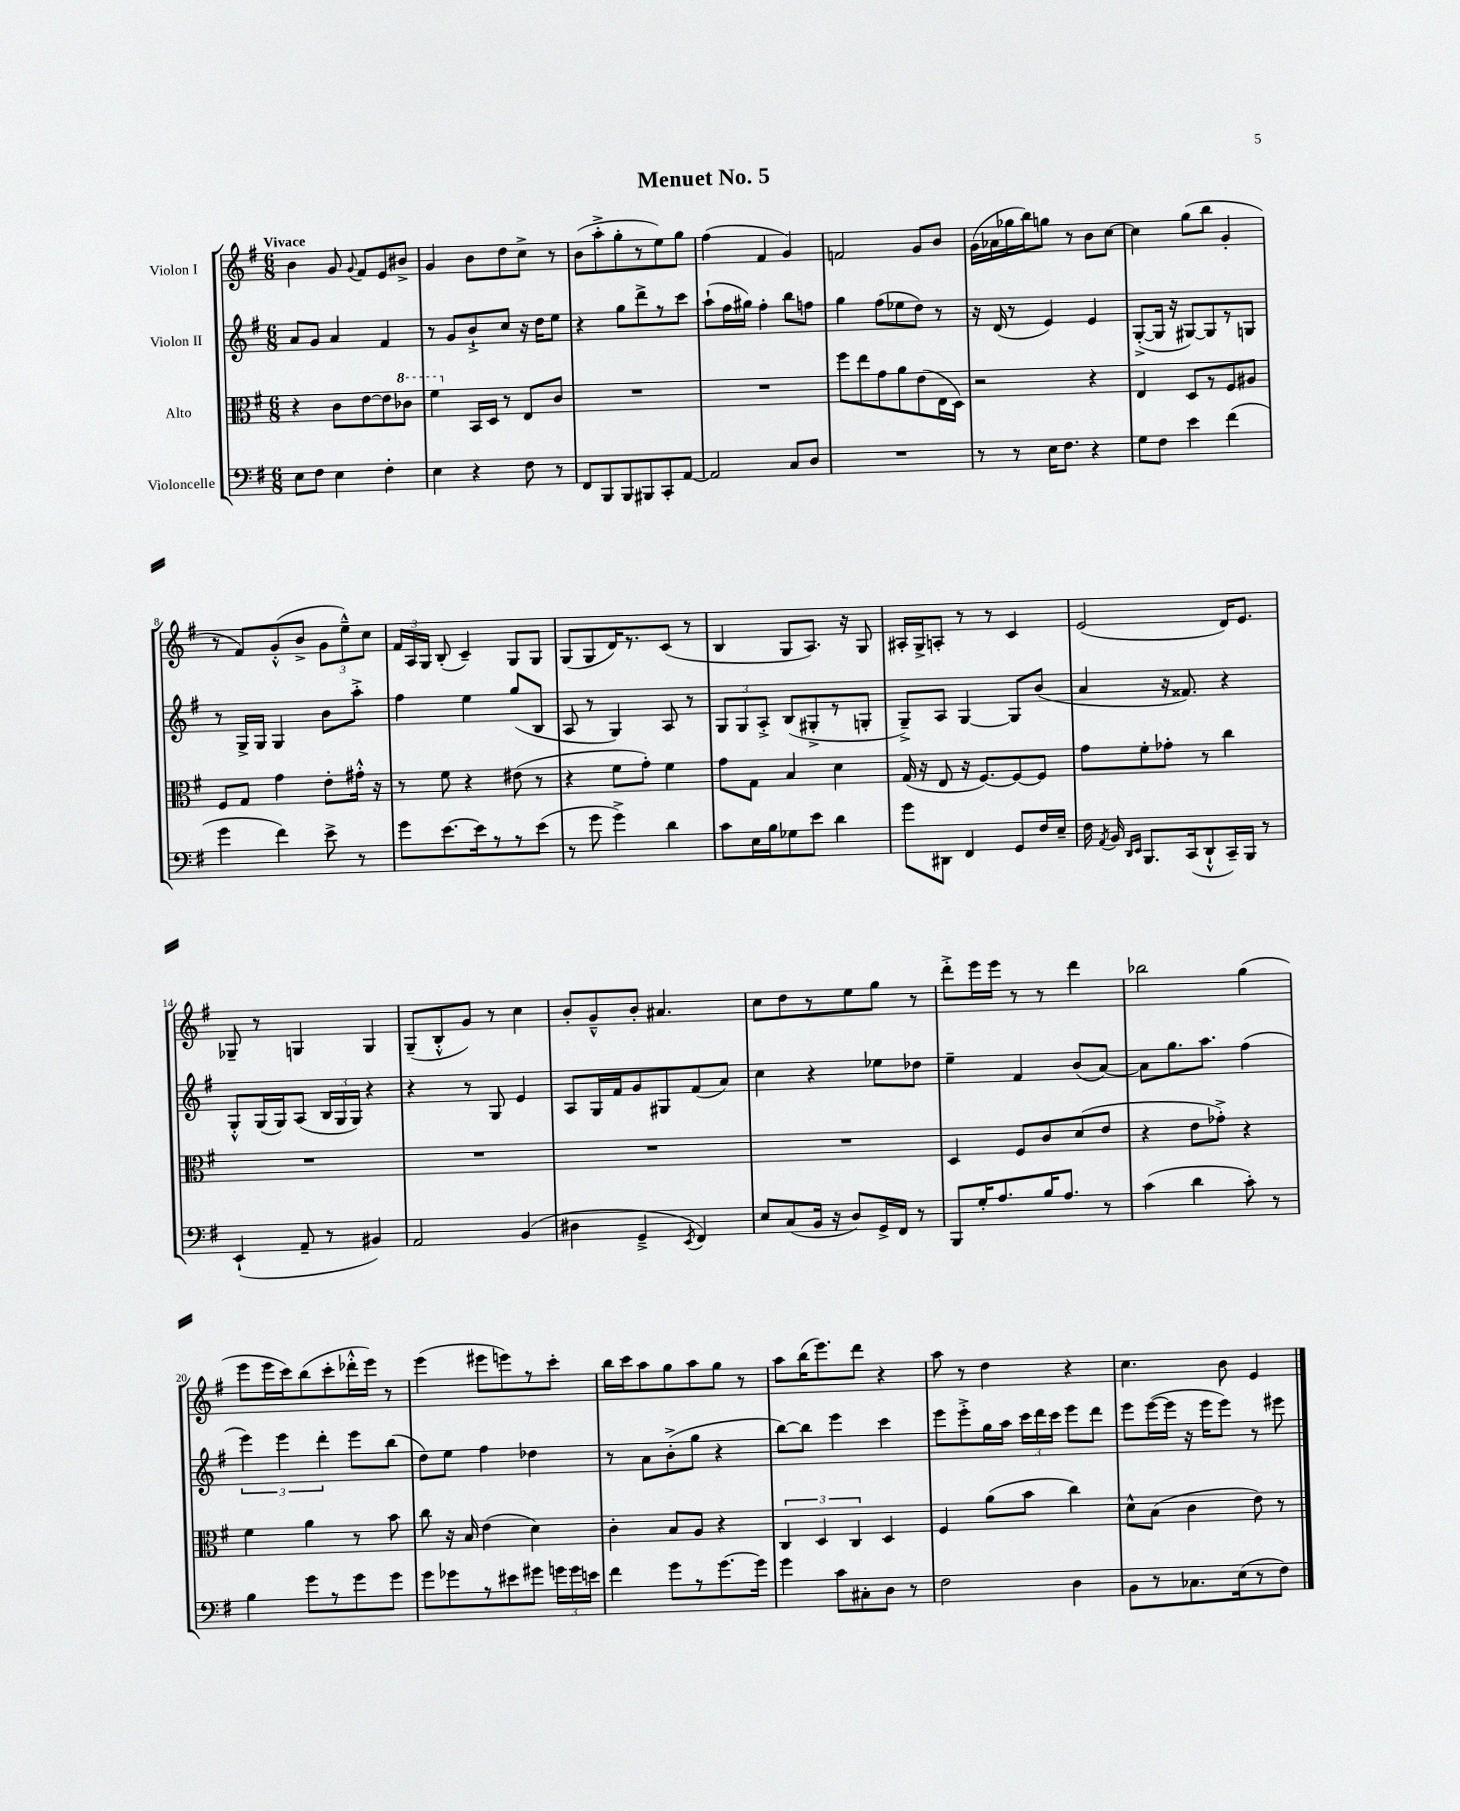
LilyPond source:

\header { title = "Menuet No. 5" }
<<
\new StaffGroup <<
\new Staff = "s0" \with { instrumentName = "Violon I" } {
    \clef treble \key g \major \numericTimeSignature \time 6/8 \tempo "Vivace"
    \autoBeamOff b'4 g'8 \appoggiatura { g'8 } fis'8[ e'8 bis'8]-> |
    g'4 b'8[ d''8 c''8]-> r8 |
    b'8[( a''8-.-> g''8-. r8 e''8) g''8] |
    fis''4( fis'4 g'4) |
    f'2 g'8[ b'8] |
    g'16[( aes'16 ges''16 b''16) g''8] r8 b'8[ c''8]~ |
    c''4 g''8[( b''8] g'4-. |
    r8 fis'8[) g'8-.-^( b'8]-> \tuplet 3/2 { g'8[ e''8---^) c''8] } |
    \tuplet 3/2 { fis'16[ a16 g16] } b8-.( c'4--) g8[ g8] |
    g8[( g8 d'16) r8. c'8]( r8 |
    b4 g8[ a8.]) r16 g8 |
    ais16[-. g16-> a8]-. r8 r8 c'4 |
    e'2( d'16[) e'8.] |
    ges8-- r8 g4 g4 |
    g8[--( b8-.-^ g'8]) r8 c''4 |
    b'8[-. g'8---^ b'8]-. ais'4. |
    c''8[ d''8 r8 e''8 g''8] r8 |
    d'''8[-.-> e'''16 e'''16] r8 r8 d'''4 |
    bes''2 g''4( |
    e'''8[ e'''16 c'''16) b''8( c'''8-. des'''16-.-^ e'''16]) r8 |
    e'''4( eis'''8[ e'''8) r8 c'''8]-. |
    b''16[ c'''16 a''8 g''8 a''8 g''8] r8 |
    a''8[ b''16( e'''8.) d'''8] r4 |
    a''8 r8 d''4 r4 |
    c''4. b'8 e'4 \bar "|." |
}
\new Staff = "s1" \with { instrumentName = "Violon II" } {
    \clef treble \key g \major \numericTimeSignature \time 6/8
    \autoBeamOff a'8[ g'8] a'4 fis'4 |
    r8 g'8[ b'8-!-> c''8] r16 d''16[ e''8] |
    r4 g''8[ d'''8-> r8 c'''8] |
    a''8[-!( fis''16 gis''16]) fis''4-. b''8[ f''8] |
    g''4 fis''8[( ees''8 d''8]) r8 |
    r16 d'16( r8 e'4) e'4 |
    g8[~-.->( g16] r16 gis8[~) gis8 r8 g8] |
    r8 g16[-> g16] g4 b'8[ a''8]-.-> |
    fis''4 e''4 g''8[( b8] |
    a8 r8 g4) a8 r8 |
    \tuplet 3/2 { g8[ g8 a8]-.-> } b8[( gis8-.-> r8 g8]-. |
    g8[--->) a8] g4~ g8[ b'8]( |
    a'4 r16 fisis'8.) r4 |
    g8[-.-^ g16( g16) a8]( \tuplet 3/2 { b16[ g16 g16]) } r4 |
    r4 r8 g8 e'4 |
    a8[ g16 fis'16 g'8 gis8 fis'8( a'8]) |
    c''4 r4 ees''8[ des''8] |
    e''4-- fis'4 b'8[( a'8]~) |
    a'8[ g''8. a''8.] fis''4( |
    \tuplet 3/2 { e'''4) e'''4 d'''4-. } e'''8[ b''8]( |
    d''8[) e''8] fis''4 des''4 |
    r8 a'8[ b'8-.->( g''8] r4 |
    b''8[~) b''8] e'''4 c'''4 |
    e'''8[ e'''8-.-> g''16 a''16] \tuplet 3/2 { c'''16[ d'''16 c'''16] } e'''8[ d'''8] |
    e'''8[ e'''16~( e'''16] r16 e'''16[ e'''8]) r8 eis'''8 \bar "|." |
}
\new Staff = "s2" \with { instrumentName = "Alto" } {
    \clef alto \key g \major \numericTimeSignature \time 6/8
    \autoBeamOff r4 c'8[ e'8~ e'8 \ottava #1 ces''8] |
    fis''4 \ottava #0 b,16[ d16] r8 e8[ c'8] |
    R2. |
    R2. |
    fis''8[ e''8 g'8 a'8 e'8( e16 d16]) |
    r2 r4 |
    e4 d8[ r8 fis8 ais8] |
    fis8[ g8] g'4 e'8[-. gis'16]-.-^ r16 |
    r8 fis'8 r4 eis'8( r8 |
    r4 fis'8[ g'8]-.) fis'4 |
    g'8[ g8] b4 d'4 |
    g16( r16 e8 r16 fis8.[~) fis8~ fis8] |
    g'8[ fis'8-. ges'8]-. r8 c''4 |
    R2. |
    R2. |
    R2. |
    R2. |
    d4 fis8[ c'8 d'8( e'8] |
    r4 e'8[ ges'8]-.->) r4 |
    fis'4 a'4 r8 b'8 |
    c''8 r16 b16 e'4( d'4) |
    c'4-. b8[ a8] r4 |
    \tuplet 3/2 { c4 d4 c4 } d4 |
    fis4 a'8[( b'8] c''4) |
    d'8[-^ b8]( c'4 e'8) r8 \bar "|." |
}
\new Staff = "s3" \with { instrumentName = "Violoncelle" } {
    \clef bass \key g \major \numericTimeSignature \time 6/8
    \autoBeamOff e8[ fis8] e4 fis4-. |
    e4 r4 fis8 r8 |
    fis,8[ b,,8 b,,8 bis,,8 c,8-. a,8]~ |
    a,2 c8[ d8] |
    R2. |
    r8 r8 e16[ fis8.] r4 |
    g8[ fis8] e'4 fis'4( |
    g'4 fis'4) e'8-> r8 |
    g'8[ e'8.~ e'16 r8 r8 e'8]( |
    r8 g'8 g'4->) d'4 |
    c'8[ e16 b16 ges8 e'8] d'4 |
    g'8[ dis,8] fis,4 g,8[ fis16 e16]-- |
    fis16 \acciaccatura { a,8 } b,16 \grace { d,16[ e,16] } b,,8.[ c,16( d,8-!-^ c,16--) b,,16] r8 |
    e,4-!( a,8-- r8 bis,4) |
    a,2 b,4( |
    dis4 g,4---> \acciaccatura { e,8 } fis,4) |
    e8[ c8( b,16] r16 d8[) g,16-> fis,16] r8 |
    b,,8[ g16-. a8. b16 a8.] r8 |
    c'4( d'4 c'8-.) r8 |
    b4 g'8[ r8 g'8 g'8] |
    g'8[ ges'8 r8 eis'8 gis'8] \tuplet 3/2 { g'16[ g'16 e'16] } |
    fis'4 g'8[ r8 g'8.~ g'16] |
    g'4 c'8[ cis8-. d8] r8 |
    fis2 d4 |
    b,8[ r8 ces8. e16( r8 fis8]) \bar "|." |
}
>>
>>
